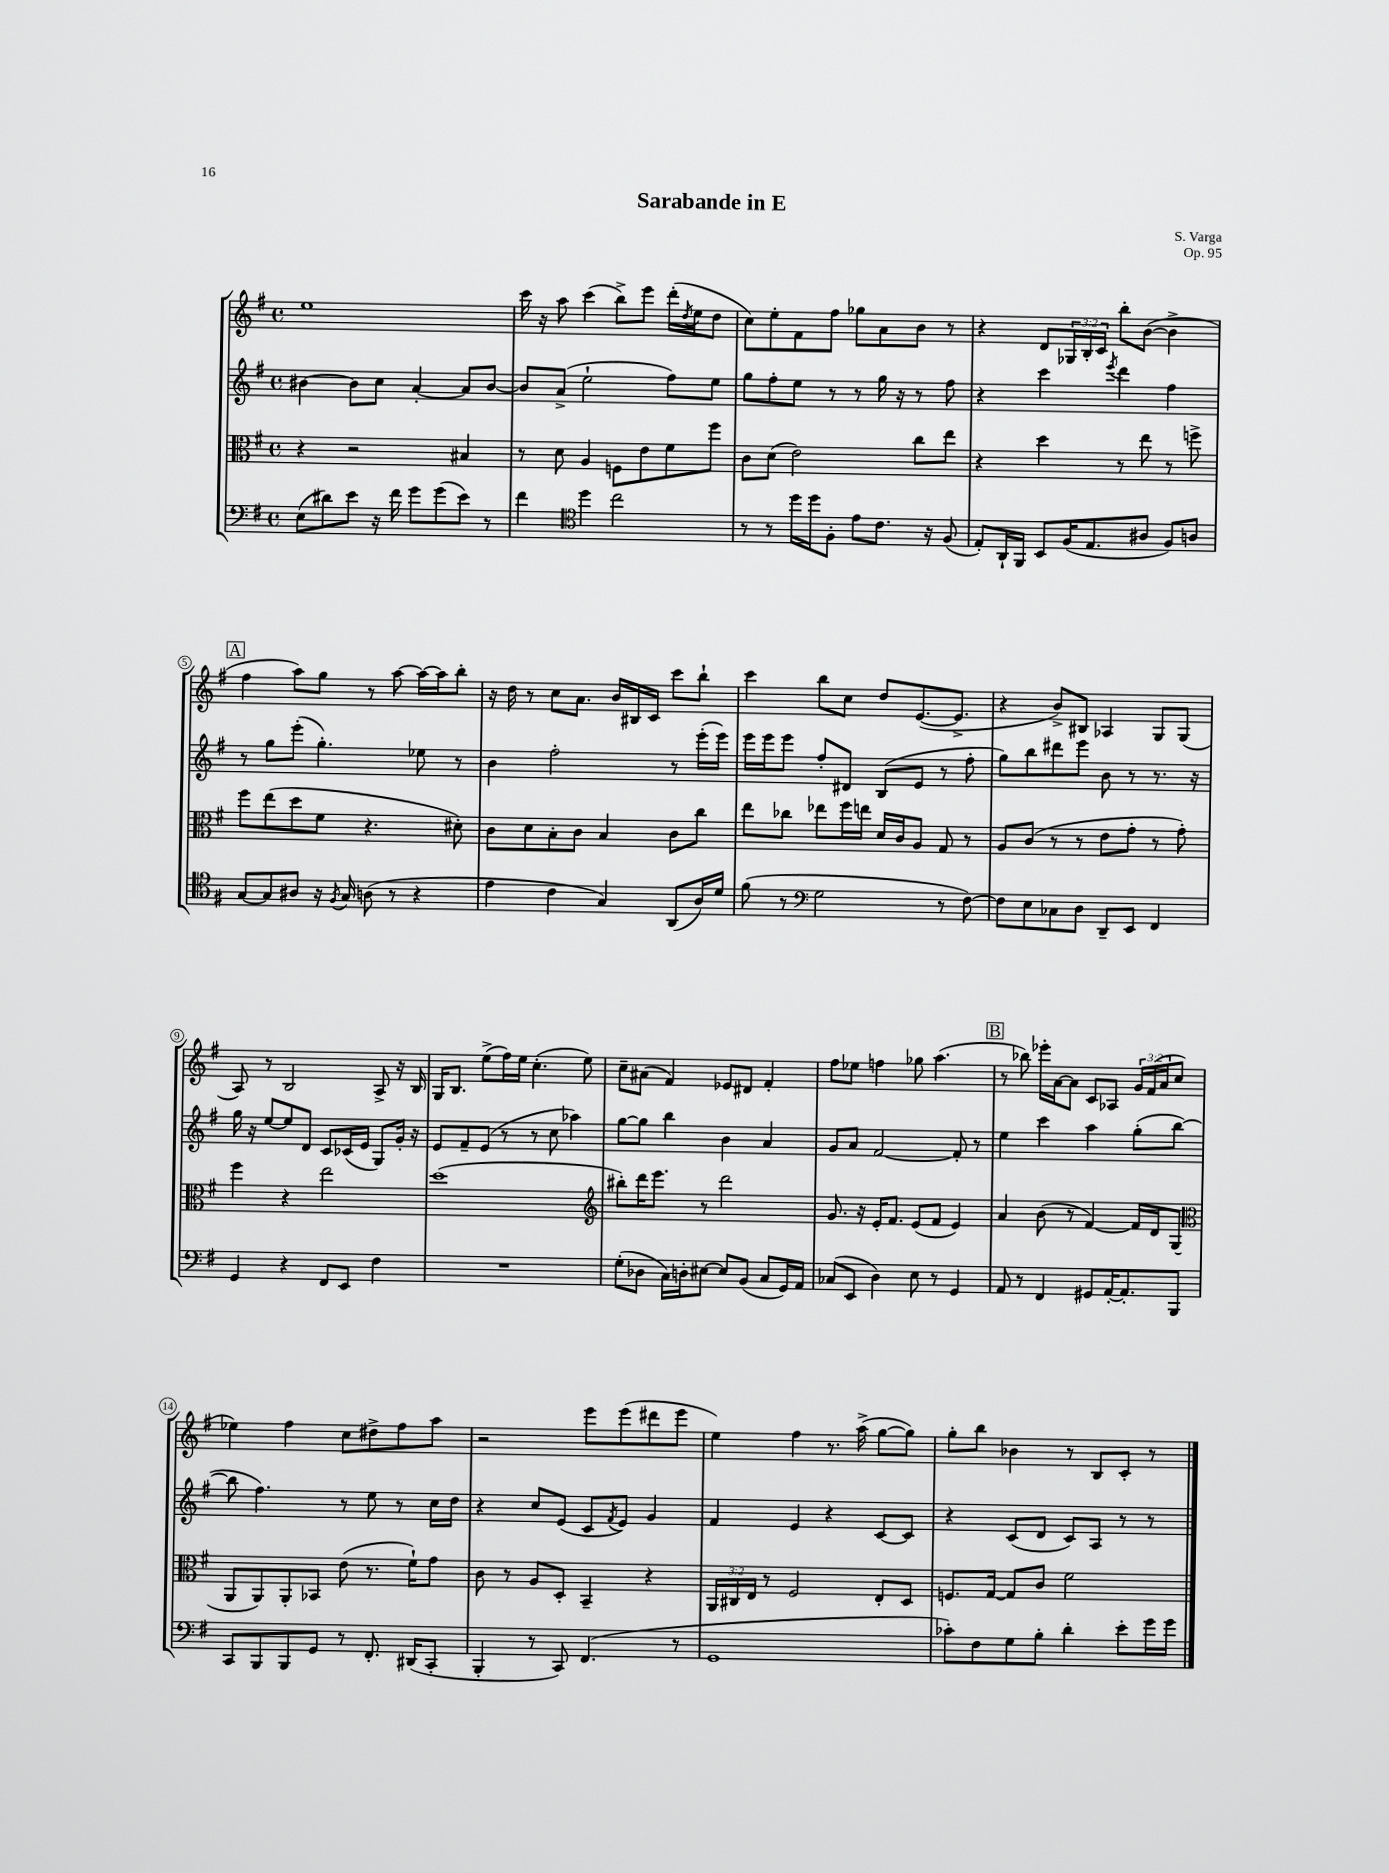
\header { title = "Sarabande in E" composer = "S. Varga" opus = "Op. 95" }
<<
\new StaffGroup <<
\new Staff = "s0" {
    \clef treble \key g \major \defaultTimeSignature \time 4/4 \override Staff.TupletNumber.text = #tuplet-number::calc-fraction-text
    e''1 |
    c'''16 r16 a''8 c'''4( b''8->) e'''8 d'''16-.( \acciaccatura { d''8 } e''16 d''8 |
    c''8) e''8-. fis'8 fis''8 ges''8 a'8 b'8 r8 |
    r4 d'8 \tuplet 3/2 { ges16 b16-. c'16 } b''8-. b'8~( b'4-> |
    \mark \markup { \box "A" } fis''4 a''8) g''8 r8 a''8~ a''16~ a''16 b''8-. |
    r16 d''16 r8 c''8 a'8. b'16 bis16 c'16 c'''8 b''8-! |
    c'''4 b''8 c''8 d''8 e'8.~( e'8.-> |
    r4 b'8->) bis8 aes4 g8 g8( |
    a8) r8 b2 a8-> r16 b16 |
    g16 b8. e''8->( fis''16) e''16 c''4.-.( e''8) |
    c''8-- ais'8( fis'4) ees'8 dis'8 fis'4-. |
    fis''8 ees''8 f''4 ges''8 a''4.( |
    \mark \markup { \box "B" } r8 bes''8) ees'''16-. a'16~ a'8 c'8 aes8 \tuplet 3/2 { g'16 fis'16( a'16 } c''8 |
    ees''4) fis''4 c''8 dis''8-> fis''8 a''8 |
    r2 e'''8 e'''8( dis'''8 e'''8 |
    e''4) fis''4 r8. a''16->( g''8~ g''8) |
    g''8-. b''8 bes'4 r8 b8 c'8-. r8 \bar "|." |
}
\new Staff = "s1" {
    \clef treble \key g \major \defaultTimeSignature \time 4/4
    bis'4~ bis'8 c''8 a'4~-. a'8 bis'8~ |
    bis'8 a'8->( e''2-! fis''8) e''8 |
    g''8 fis''8-. e''8 r8 r8 g''16 r16 r8 fis''8 |
    r4 c'''4 \acciaccatura { e'''8 } d'''4 fis''4 |
    \mark \markup { \box "A" } r8 g''8 e'''8-.( g''4.-.) ees''8 r8 |
    b'4 fis''2-. r8 e'''16-.( e'''16) |
    e'''16 e'''16 e'''8 fis''8-. dis'8 b8( e'8 r8 fis''8-. |
    g''8) b''8 dis'''8 e'''8 b'8 r8 r8. r16 |
    g''16 r16 e''8~ e''8 d'8 c'8 ces'16( e'16 g8) g'16-. r16 |
    e'8 fis'8-- e'8( r8 r8 c''8 aes''4) |
    g''8~ g''8 b''4 b'4 a'4 |
    g'8 a'8 fis'2~ fis'8-. r8 |
    \mark \markup { \box "B" } e''4 c'''4 a''4 g''8-.( b''8~ |
    b''8 fis''4.) r8 e''8 r8 c''16 d''16 |
    r4 c''8 e'8( c'8 \acciaccatura { fis'8 } e'8) g'4 |
    fis'4 e'4 r4 c'8~ c'8 |
    r4 c'8( d'8 c'8) a8 r8 r8 \bar "|." |
}
\new Staff = "s2" {
    \clef alto \key g \major \defaultTimeSignature \time 4/4 \override Staff.TupletNumber.text = #tuplet-number::calc-fraction-text
    r4 r2 bis4 |
    r8 d'8 a4 f8 e'8 fis'8 fis''8 |
    c'8 d'8( e'2) c''8 e''8 |
    r4 d''4 r8 e''8 r8 f''8-> |
    \mark \markup { \box "A" } fis''8 e''8( d''8 fis'8 r4. dis'8-.) |
    c'8 d'8 b8-. c'8 b4 c'8 c''8 |
    e''8 ces''8 ees''8 fis''16 e''16 d'16 c'16 a8 g8 r8 |
    a8 c'8( r8 r8 e'8 g'8-. r8 g'8-.) |
    fis''4 r4 e''2 |
    d''1( |
    \clef treble bis''8-.) d'''16 e'''8. r8 d'''2 |
    g'8. r16 e'16-. fis'8. e'8( fis'8 e'4) |
    \mark \markup { \box "B" } a'4 b'8( r8 fis'4~) fis'16 d'16 g8( |
    \clef alto a,8 a,8) a,8-. bes,8 e'8( r8. fis'16-!) g'8 |
    c'8 r8 a8 d8-. b,4-- r4 |
    \tuplet 3/2 { a,16 cis16 e16 } r8 fis2 e8-. d8 |
    f8. g16~ g8 c'8 fis'2 \bar "|." |
}
\new Staff = "s3" {
    \clef bass \key g \major \defaultTimeSignature \time 4/4
    e8( dis'8) e'8 r16 fis'16 g'8 g'8( e'8) r8 |
    fis'4 \clef tenor d''4 c''2 |
    r8 r8 d''16 d''16 fis8-. e'8 c'8. r16 fis8( |
    e8-.) a,16-! fis,16 b,8 fis16( e8. ais8 fis8) a8 |
    \mark \markup { \box "A" } g8~ g8 ais8 r16 \acciaccatura { fis8 } g16 a8( r8 r4 |
    e'4 c'4 g4) a,8( a16) d'16 |
    fis'8( r8 \clef bass g2 r8 fis8~) |
    fis8 e8 ces8 d8 d,8-- e,8 fis,4 |
    g,4 r4 fis,8 e,8 fis4 |
    R1 |
    g8-.( des8 c16) d16-. eis8~ eis8 b,8( c8 g,16) a,16 |
    ces8( e,8 d4) e8 r8 g,4 |
    \mark \markup { \box "B" } a,8 r8 fis,4 gis,8 a,16~-. a,8.-. b,,8 |
    c,8 b,,8 b,,8 g,8 r8 fis,8.-. dis,16( c,8-. |
    b,,4-. r8 c,8) fis,4.( r8 |
    g,1 |
    ces'8-.) fis8 g8 b8-. d'4-. e'8-. g'16 g'16 \bar "|." |
}
>>
>>
\layout { \context { \Score \override BarNumber.stencil = #(make-stencil-circler 0.1 0.3 ly:text-interface::print) } }
